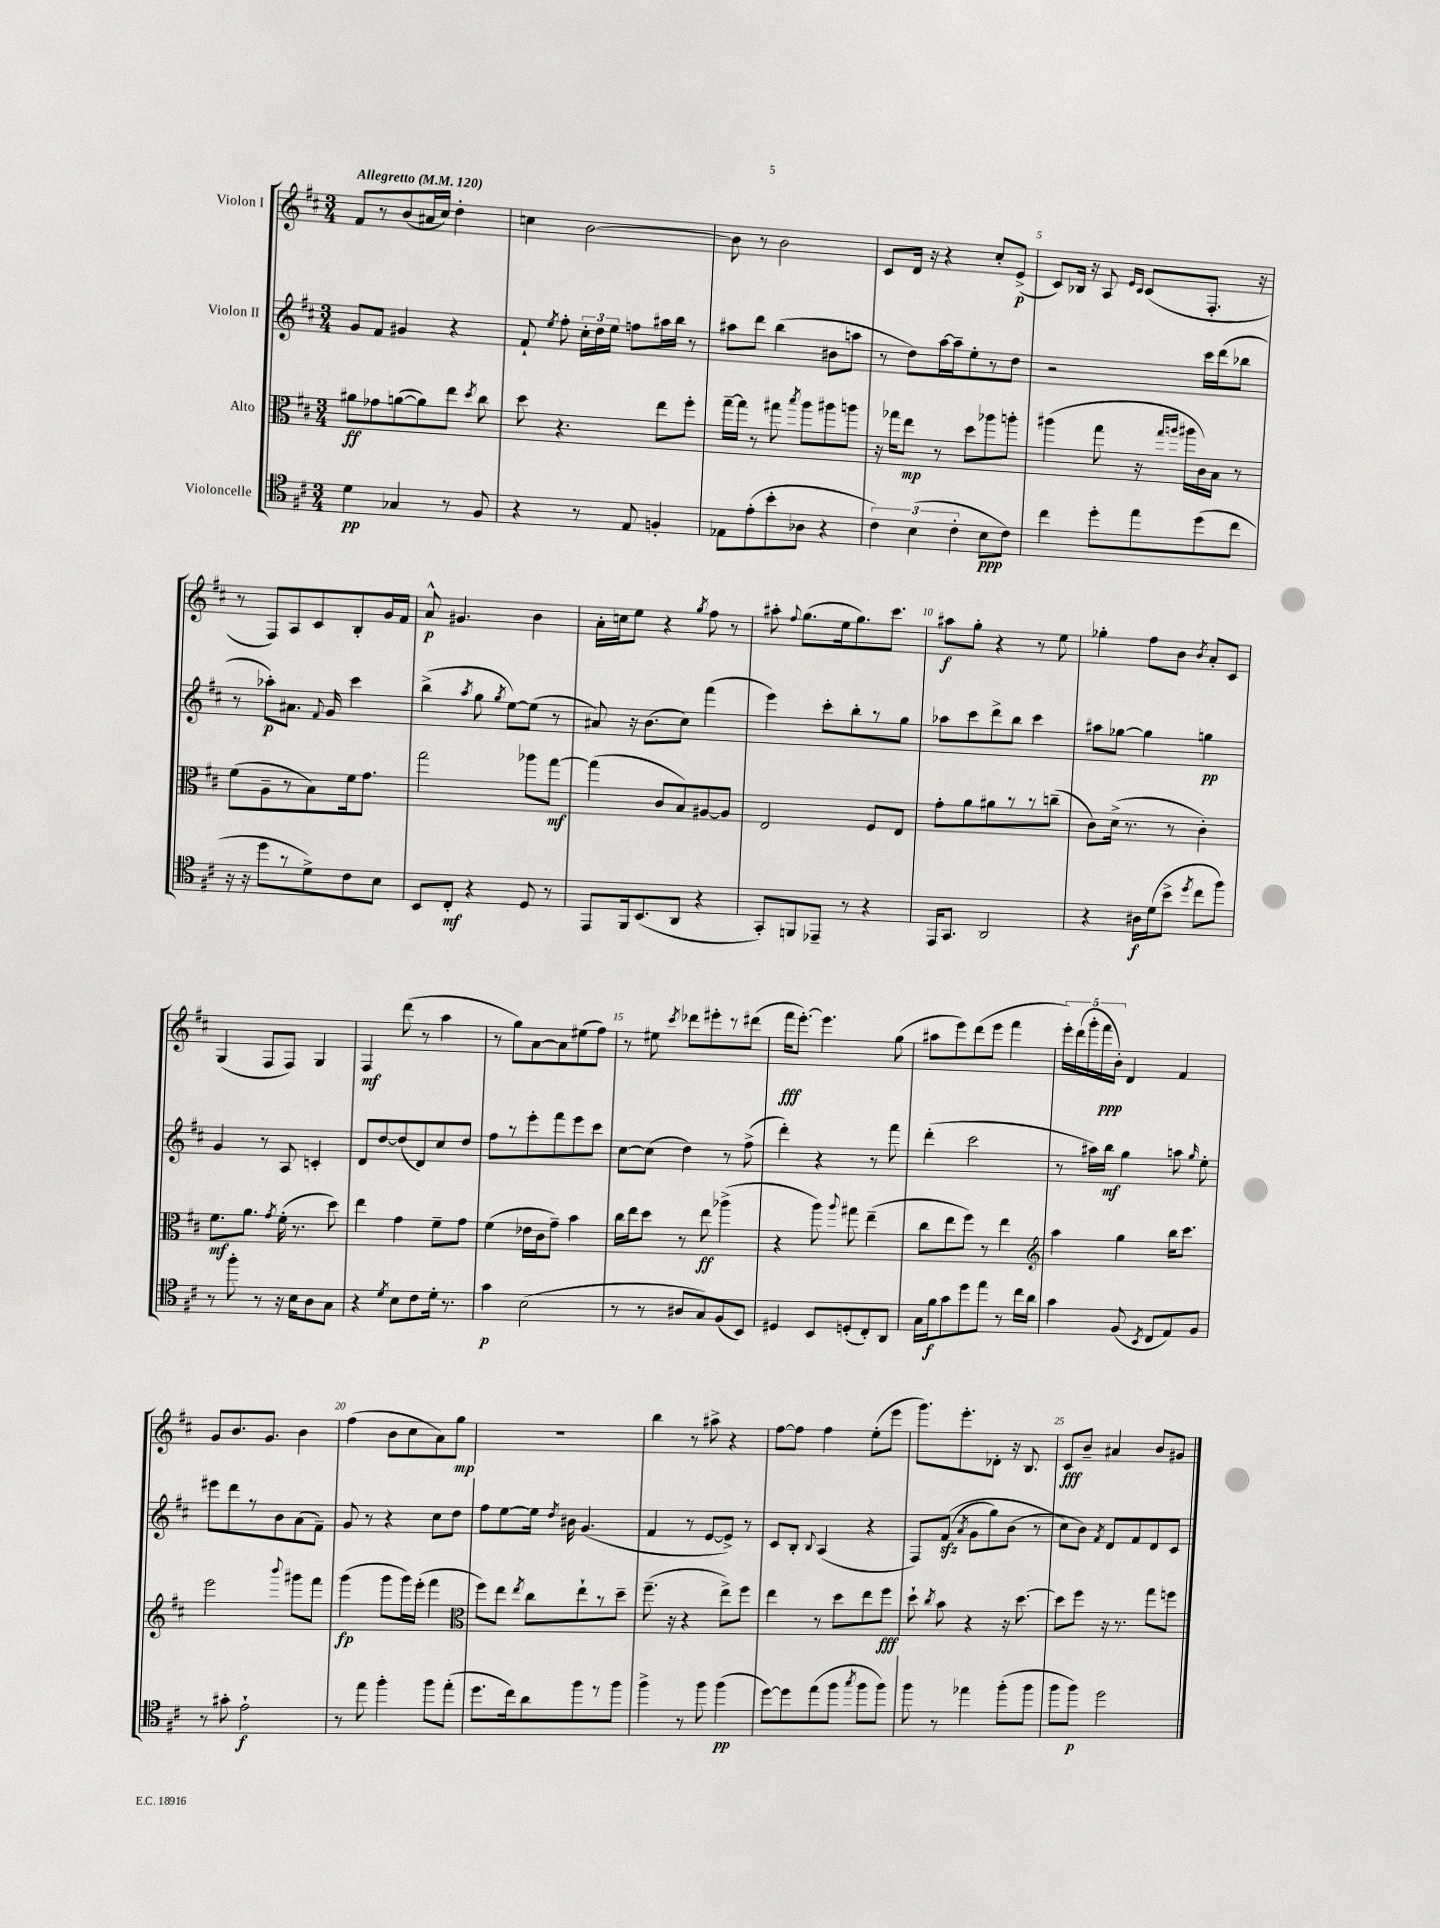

**kern	**kern	**kern	**kern
*staff4	*staff3	*staff2	*staff1
*clefC4	*clefC3	*clefG2	*clefG2
*k[f#c#]	*k[f#c#]	*k[f#c#]	*k[f#c#]
*M3/4	*M3/4	*M3/4	*M3/4
*MM120	*MM120	*MM120	*MM120
4d\	8a#\L	8g/L	8f#/L
.	8g-\	8f#/J	8r
4G-/	([8a\	4g#/	(8b/
.	8a\])	.	16a#/L
.	.	.	16cc#/JJ)
8r	8ee\J	4r	4dd'\
.	8qdd/	.	.
8F#/	8cc#\	.	.
=	=	=	=
4r	8dd\	8f#`/	4cc\
.	.	8qee/	.
.	4.r	8ff#'\	.
8r	.	24cc#'\LL	[2b\
.	.	24dd\	.
.	.	24ee\JJ	.
8E/	.	8ff\L	.
4F'/	8ee\L	16aa#\L	.
.	.	16bb\JJ	.
.	8ff#'\J	8r	.
=	=	=	=
8E-\L	[16gg~\LL	8aa#\L	8b\]
.	16gg\]JJ	.	.
(8e'\	8r	8ddd\J	8r
8b'\	8gg#\	(4bb\	2b\
.	8qbb/	.	.
8A-\J	8aa\L	.	.
4r	8aa#\	8b#\L	.
.	8aa\J	8aa\J	.
=	=	=	=
6c#\)	16r	8r	8c#/L
.	16gg-\LK	.	.
.	8ee\J	8dd\L)	16d/Jk
(6B\	.	.	.
.	.	.	16r
.	8r	[16aa\L	4r
.	.	16aa~\]J	.
6c#'\	.	.	.
.	8dd\L	8ee'\	.
8B\L	8aa-\	8r	8cc#'/L
8c#\J)	8aa'\J	8dd\J	(8e^/J
=	=	=	=
4cc#\	(4aa#\	2r	8c#/L)
.	.	.	16B-/Jk
.	.	.	16r
8dd'\L	8gg\	.	8A/
.	.	.	16qqe/LL
.	.	.	16qqc#/JJ
8ee\	16r	.	(8c#/L
.	16qqgg/LL	.	.
.	16qqaa/JJ	.	.
.	16aa#\LL	.	.
(8dd\	16c#\)	16ccc#\LL	8.F#'/J
.	16B\JJ	(16ddd\J	.
8cc#\J	8r	8bb-\J	.
.	.	.	16r
=	=	=	=
16r	(8f#\L	8r	8r
16r	.	.	.
8dd\L	8A~\	8aa-'\L)	8F#/L)
8r	8r	8.a#\J	8A/
8d^\)	8B\)	.	8c#/
.	.	8qqf#/	.
.	.	16g/	.
8c#\	16f#\k	4ccc#\	8B'/
.	8.g\J	.	.
8B\J	.	.	16g/L
.	.	.	16f#/JJ
=	=	=	=
8BB/L	2gg\	(4bb^\	8a^^/
8C#'/J	.	.	4.g#/
.	.	8qaa/	.
4r	.	8gg\	.
.	.	8qgg/	.
.	.	[8ee\L)	.
8D/	8aa-\L	(8ee\]J	4b\
8r	[8gg\J	8r	.
=	=	=	=
8EE/L	(4gg\]	8a#/)	16a'\LL
.	.	.	16cc\J
16FF#/k	.	16r	8ee\J
(8.BB/	.	(8.b\L	.
.	8c#/L	.	4r
8AA/J	8B/)	8cc#\J)	.
.	.	.	8qgg/
4r	[8A#/	(4fff#\	8ff#\
.	8A#/]J	.	8r
=	=	=	=
8GG'/L)	2E/	4eee\)	8aa#'\
.	.	.	8qqff#/
8FF/	.	.	(8.gg\L
8EE-~/J	.	8ccc#'\L	.
.	.	.	16ee\k
8r	.	8bb'\	8.gg\)
4r	8F#/L	8r	.
.	.	.	8.ccc#\J
.	8E/J	8gg\J	.
=	=	=	=
16EE/LK	8g'\L	8aa-\L	8aa#\L
8.GG/J	.	.	.
.	8a\	8ccc#\	8gg'\J
2AA/	8a#\	8ddd^\	4r
.	8r	8bb\J	.
.	8r	4ccc#\	8r
.	(8cc~\J	.	8ee\
=	=	=	=
4r	8c#\L)	8aa#\L	4gg-'\
.	(16d^\Jk	[8gg-\J	.
.	8.r	.	.
16A#\LL	.	4gg-\]	8ff#\L
(16d\J	.	.	.
8b^\J	8r	.	8b\J
8qdd/	.	.	8qb/
8cc#\L	4c#'\)	4gg\	8a'/L
8ff#\J)	.	.	8c#/J
=	=	=	=
8r	8.f#\L	4g/	(4G/
8ff#'\	.	.	.
.	8.a\J	.	.
8r	.	8r	8F#/L
.	8qg/	.	.
16r	(16f#'\	8A/	8F#/J)
16B\LK	8.r	.	.
8A\	.	4c'/	4G/
8G\J	8dd\)	.	.
=	=	=	=
4r	4ee\	8d/L	4F#/
.	.	[8dd/	.
8qd/	.	.	.
8B\L	4g\	(8dd/]	(8ddd\
8c#\	.	8d/)	8r
16d'\Jk	8f#~\L	8cc#/	4aa\
8.r	.	.	.
.	8g\J	8dd/J	.
=	=	=	=
4g\	(4f#\	8ff#\L	8r
.	.	8r	8gg\L)
(2B\	16e-\LL	8eee'\	[8a\
.	16c#\J	.	.
.	8g~\J)	8fff#\	8a\]
.	4b\	8eee\	(8ee#\
.	.	8ccc#\J	8ff#\J)
=	=	=	=
8r	16cc#\LL	[8cc#\L	8r
.	16ee\J	.	.
8r	8dd\J	(8cc#\]J	8ee#\
.	.	.	8qccc#/
8A#/L	8r	4dd\)	8ddd-\L
8G/)	8ee\	.	8eee#'\
(8F#/	(4aa-^\	8r	8r
8BB/J)	.	(8ff#^\	(8ddd#\J
=	=	=	=
4D#/	4r	4ddd'\)	16fff#\LK
.	.	.	[8.eee'\J)
8BB/L	8aa\)	4r	4.eee\]
.	8qqaa/	.	.
(8D'/	8gg#\	.	.
8C#'/)	(4ee~\	8r	.
8AA/J	.	8fff#\	(8gg\
=	=	=	=
16G\LL	8cc#\L	(4ddd'\	8aa#\L
16f#\J	.	.	.
8g\	8ee\	.	8eee\)
8dd\	8ff#\J)	2ccc#\	(8ddd\
8ee\J	8r	.	8eee\J
8r	4ee\	.	4fff#\
16cc#\LL	.	.	.
16a\JJ	.	.	.
=	=	=	=
*	*clefG2	*	*
4g\	4aa\	8r	20eee'\LL)
.	.	.	(20ddd\
.	.	.	20ggg'\
.	.	16aa#\LL)	.
.	.	.	20fff#\
.	.	16bb\JJ	.
.	.	.	20b'\JJ)
(8F#/	4gg\	4gg\	4d/
8qBB/	.	.	.
8C#/L	.	.	.
8E/)	16bb\LK	8aa\	4f#/
.	8.ccc#\J	.	.
.	.	16qqgg/	.
8F#/J	.	8ee'\	.
=	=	=	=
8r	2eee\	8eee#\L	8g/L
8g#'\	.	8ddd\	8.b/
2e`\	.	8r	.
.	.	.	8.g/J
.	.	8b\	.
.	8qqbbb/	.	.
.	8ggg#\L	(8a\	4b\
.	8fff#\J	8f#~\J)	.
=	=	=	=
8r	(4ggg\	8g/	(4ff#\
8ee\	.	8r	.
4ff#'\	8ggg\L	4r	8b\L
.	16ggg\L)	.	8cc#\
.	(16eee'\JJ	.	.
8ff#\L	4fff#\	8cc#\L	8a\)
(8ee'\J	.	8dd\J	8gg\J
=	=	=	=
*	*clefC3	*	*
8.dd\L	8ff#\L)	8ff#\L	2.r
.	8ee\J	[8ee\	.
16cc#\k)	.	.	.
.	8qee/	.	.
8a\	8cc#\L	16ee\]Jk	.
.	.	8qdd/	.
.	.	16b#\	.
8ff#\	8ee`\	(4.g/	.
8r	8r	.	.
8ff#\J	8dd~\J	.	.
=	=	=	=
4ff#^\	(8.ff#~\	4f#/	4bb\
.	16r	.	.
8r	4r	8r	8r
8ff#\	.	[8e/L	8aa#^\
(4ff#\	8ee^\L)	8e^/]J)	4r
.	8ff#\J	8r	.
=	=	=	=
[8dd\L)	4ee\	8c#/L	[8ff#\L
8dd\]	.	8B'/J	8ff#\]J
.	.	8qqB/	.
(8ee\	8r	(4A/	4ff#\
8ff#\J	8dd\L	.	.
8qgg/	.	.	.
8ff#\L	8ee\	4r	(8ee'\L
8ff#\J)	8ff#\J	.	8eee\J
=	=	=	=
8ff#\	8dd`\	8F#/L)	8.ggg\L)
.	8qcc#/	.	.
8r	8b\	&((8f#/J	.
.	.	.	8.eee'\
.	.	8qa/	.
4ee-\	4r	8g\L	.
.	.	8gg\)	8d-'\J
(8ff#'\L	16r	(8b\J	16r
.	[8.dd\	.	8.B/
8ff#\J	.	8r	.
=	=	=	=
8ff#\L	8dd\]L	8cc#\L&)	8c#/L
8ff#\J)	8ff#\J	8b\J)	8b~/J
.	.	8qf#/	.
2dd\	16r	8d/L	4a#/
.	8.r	.	.
.	.	8f#/	.
.	8gg\L	8d/	8b/L
.	8ff\J	8c#/J	8g#/J
==	==	==	==
*-	*-	*-	*-
